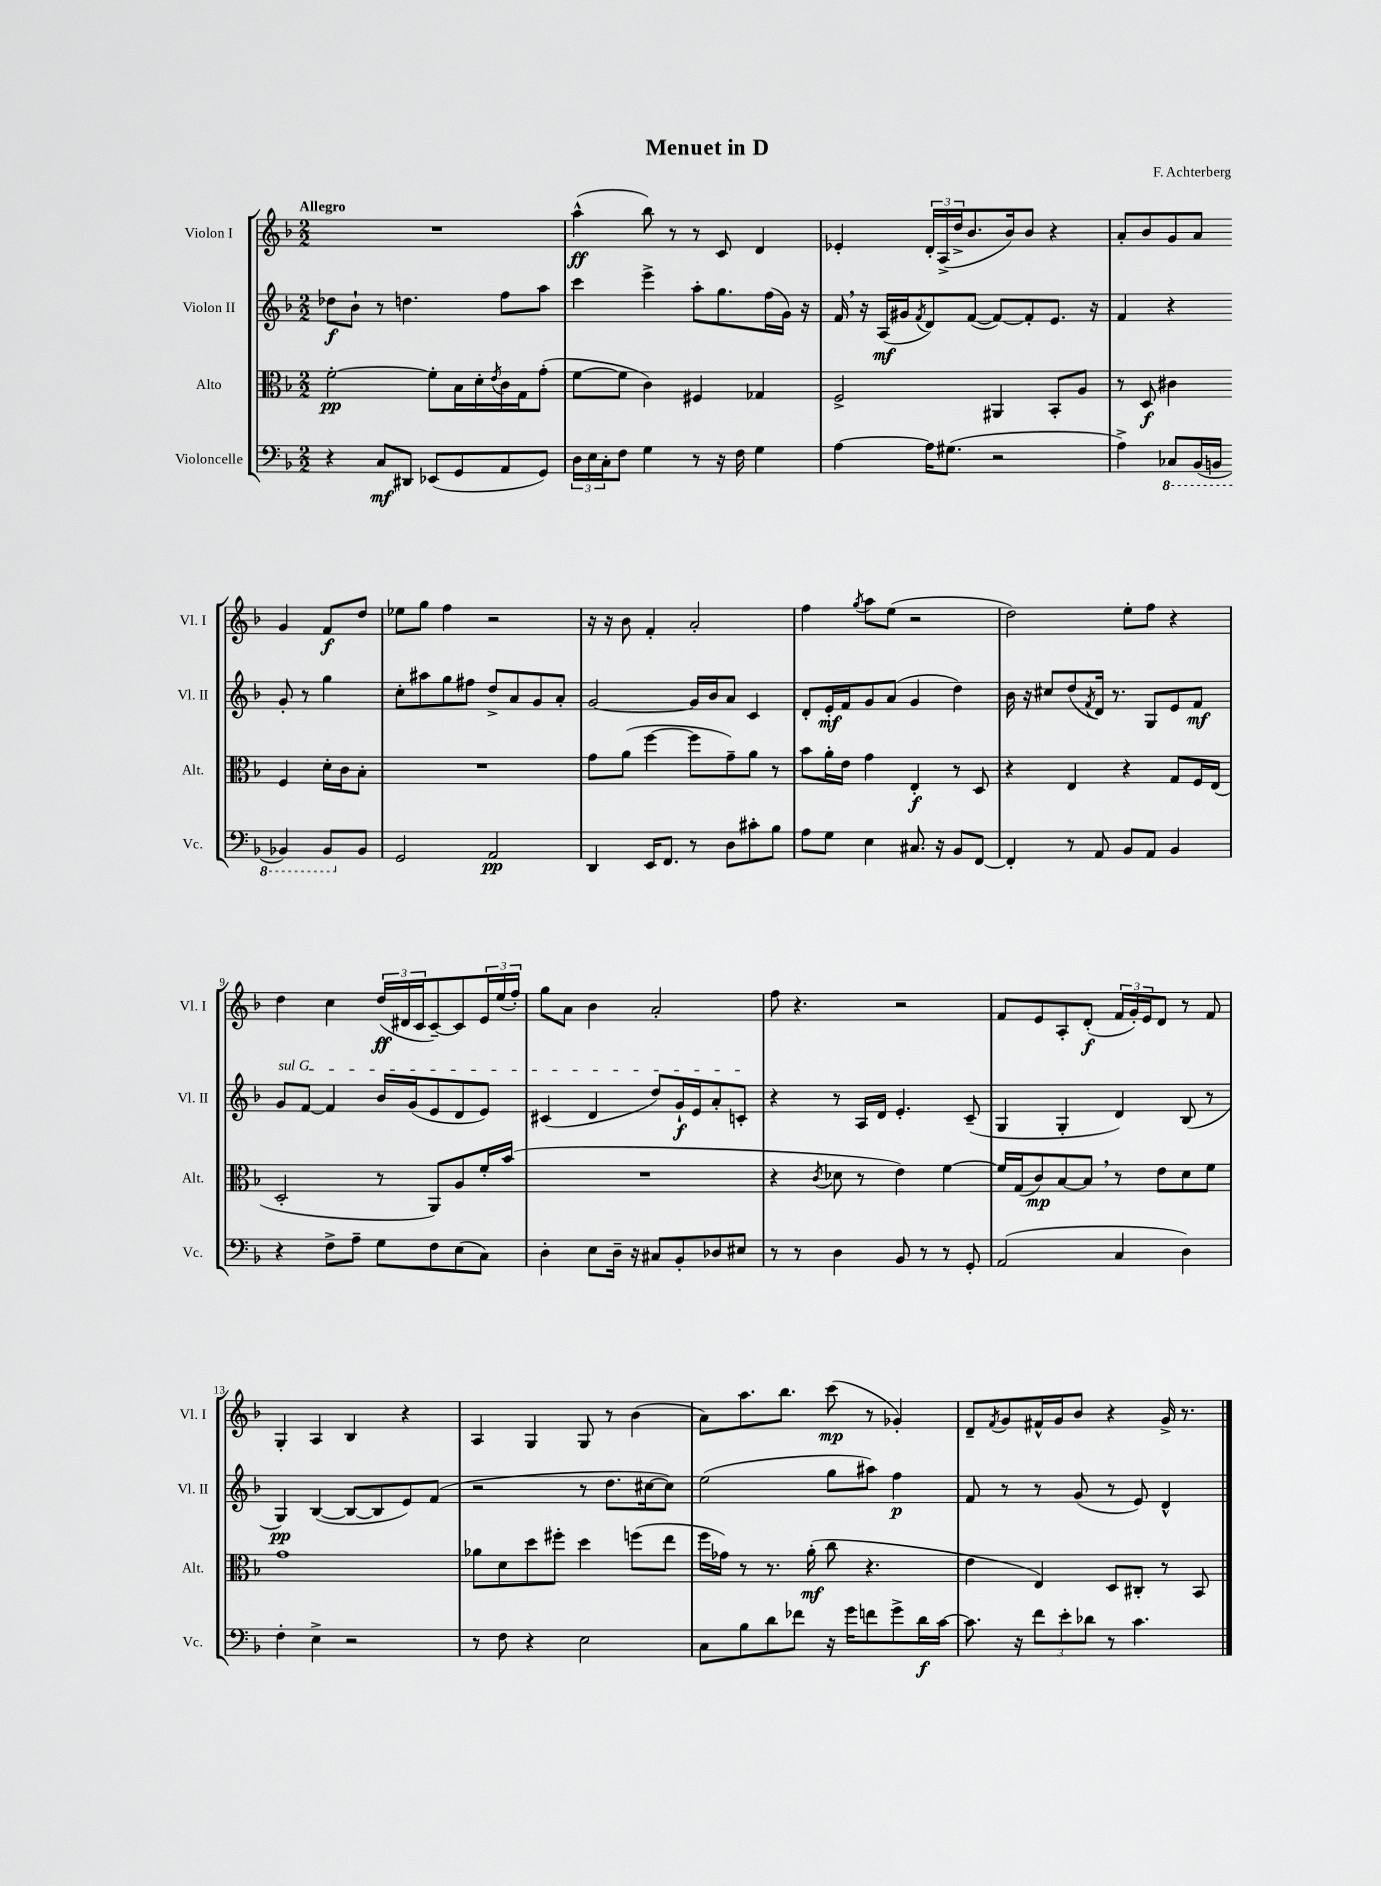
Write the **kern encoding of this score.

**kern	**dynam	**kern	**dynam	**kern	**dynam	**kern	**dynam
*part4	*part4	*part3	*part3	*part2	*part2	*part1	*part1
*staff4	*staff4	*staff3	*staff3	*staff2	*staff2	*staff1	*staff1
*I"Violoncelle	*	*I"Alto	*	*I"Violon II	*	*I"Violon I	*
*I'Vc.	*	*I'Alt.	*	*I'Vl. II	*	*I'Vl. I	*
*clefF4	*	*clefC3	*	*clefG2	*	*clefG2	*
*k[b-]	*	*k[b-]	*	*k[b-]	*	*k[b-]	*
*M2/2	*	*M2/2	*	*M2/2	*	*M2/2	*
=1	=1	=1	=1	=1	=1	=1	=1
!	!	!	!	!	!	!LO:TX:a:B:t=Allegro	!
4r	.	[2f'\	pp	8dd-X\L	f	1r	.
.	.	.	.	8b-`\J	.	.	.
8C/L	mf	.	.	8r	.	.	.
8DD#X/J	.	.	.	4.ddn\	.	.	.
(8EE-X/L	.	8f'\L]	.	.	.	.	.
8GG/	.	16B-\L	.	.	.	.	.
.	.	16d'\	.	.	.	.	.
.	.	8qe/	.	.	.	.	.
8AA/	.	16c\	.	8ff\L	.	.	.
.	.	16G\J	.	.	.	.	.
8GG/J)	.	(8g'\J	.	8aa\J	.	.	.
=2	=2	=2	=2	=2	=2	=2	=2
24D\LL	.	[8f\L	.	4ccc\	.	(4aa^^\	ff
24E\	.	.	.	.	.	.	.
24C'\J	.	.	.	.	.	.	.
8F\J	.	8f\J]	.	.	.	.	.
4G\	.	4c\)	.	4eee^\	.	8bb-\)	.
.	.	.	.	.	.	8r	.
8r	.	4F#X/	.	8aa'\L	.	8r	.
16r	.	.	.	8.gg\	.	8c/	.
16F\	.	.	.	.	.	.	.
4G\	.	4G-X/	.	.	.	4d/	.
.	.	.	.	(16ff\L	.	.	.
.	.	.	.	16g\JJ)	.	.	.
.	.	.	.	16r	.	.	.
=3	=3	=3	=3	=3	=3	=3	=3
[4A\	.	2F^/	.	16f,/	.	4e-X'/	.
.	.	.	.	16r	.	.	.
.	.	.	.	(16A/LL	mf	.	.
.	.	.	.	16g#X/J	.	.	.
.	.	.	.	8qf/	.	.	.
16A\KL]	.	.	.	8d/)	.	24d'/LL	.
.	.	.	.	.	.	(24A^/	.
(8.G#X\J	.	.	.	.	.	.	.
.	.	.	.	.	.	24dd^/J	.
.	.	.	.	([8f/J	.	8.b-/	.
2r	.	4AA#X/	.	8f/L_)	.	.	.
.	.	.	.	.	.	16b-/k)	.
.	.	.	.	8f'/]	.	8b-/J	.
.	.	8BB-'/L	.	8.e/J	.	4r	.
.	.	8A/J	.	.	.	.	.
.	.	.	.	16r	.	.	.
=4	=4	=4	=4	=4	=4	=4	=4
4A^\)	.	8r	.	4f/	.	8a'/L	.
.	.	8D/	f	.	.	8b-/	.
*8ba	*	*	*	*	*	*	*
8CC-X/L	.	4c#X\	.	4r	.	8g/	.
(16BBB-/L	.	.	.	.	.	8a/J	.
16BBBn/JJ	.	.	.	.	.	.	.
4BBB-X/)	.	4F/	.	8g'/	.	4g/	.
.	.	.	.	8r	.	.	.
8BBB-/L	.	16d'\LL	.	4gg\	.	8f/L	f
.	.	16c#\J	.	.	.	.	.
*X8ba	*	*	*	*	*	*	*
8BB-/J	.	8B-'\J	.	.	.	8dd/J	.
!!LO:LB:g=z
=5	=5	=5	=5	=5	=5	=5	=5
2GG/	.	1r	.	8cc'\L	.	8ee-X\L	.
.	.	.	.	8aa#X\	.	8gg\J	.
.	.	.	.	8gg\	.	4ff\	.
.	.	.	.	8ff#X\J	.	.	.
2AA/	pp	.	.	8dd^/L	.	2r	.
.	.	.	.	8a/	.	.	.
.	.	.	.	8g/	.	.	.
.	.	.	.	8a'/J	.	.	.
=6	=6	=6	=6	=6	=6	=6	=6
4DD/	.	8g\L	.	[2g/	.	16r	.
.	.	.	.	.	.	16r	.
.	.	(8a\J	.	.	.	8b-\	.
16EE/KL	.	[4ff\	.	.	.	4f'/	.
8.FF/J	.	.	.	.	.	.	.
8r	.	8ff\L]	.	16g/LL]	.	2a'/	.
.	.	.	.	16b-/J	.	.	.
8D\L	.	8g~\)	.	8a/J	.	.	.
8c#X'\	.	8a\J	.	4c/	.	.	.
8B-\J	.	8r	.	.	.	.	.
=7	=7	=7	=7	=7	=7	=7	=7
8A\L	.	8b-\L	.	8d'/L	.	4ff\	.
8G\J	.	16a'\L	.	16e'/L	mf	.	.
.	.	16e\JJ	.	16f/J	.	.	.
.	.	.	.	.	.	8qgg/	.
4E\	.	4g\	.	8g/	.	8aa\L	.
.	.	.	.	(8a/J	.	(8ee\J	.
8.C#X/	.	4E'/	f	4g/	.	2r	.
16r	.	.	.	.	.	.	.
8BB-/L	.	8r	.	4dd\)	.	.	.
[8FF/J	.	8D/	.	.	.	.	.
=8	=8	=8	=8	=8	=8	=8	=8
4FF'/]	.	4r	.	16b-\	.	2dd\)	.
.	.	.	.	16r	.	.	.
.	.	.	.	8cc#X/L	.	.	.
8r	.	4E/	.	(8dd/	.	.	.
.	.	.	.	8qf/	.	.	.
8AA/	.	.	.	16d/Jk)	.	.	.
.	.	.	.	8.r	.	.	.
8BB-/L	.	4r	.	.	.	8ee'\L	.
8AA/J	.	.	.	8G/L	.	8ff\J	.
4BB-/	.	8G/L	.	8e/	.	4r	.
.	.	16F/L	.	8f/J	mf	.	.
.	.	(16E/JJ	.	.	.	.	.
!!LO:LB:g=z
=9	=9	=9	=9	=9	=9	=9	=9
!	!	!	!	!LO:TX:a:i:t=sul G	!	!	!
4r	.	2D'/	.	8g/L	.	4dd\	.
.	.	.	.	[8f/J	.	.	.
8F^\L	.	.	.	4f/]	.	4cc\	.
8A~\J	.	.	.	.	.	.	.
8G\L	.	8r	.	16b-/LL	.	(24dd/LL	ff
.	.	.	.	.	.	24d#X/	.
.	.	.	.	(16g/J	.	.	.
.	.	.	.	.	.	24c/J	.
8F\	.	8AA/L)	.	8e/	.	[8c~/)	.
(8E\	.	8A/	.	8d/	.	8c/]	.
8C\J)	.	16f'/L	.	8e/J)	.	24e/L	.
.	.	.	.	.	.	(24ee/	.
.	.	(16b-/JJ	.	.	.	.	.
.	.	.	.	.	.	24ff'/JJ)	.
=10	=10	=10	=10	=10	=10	=10	=10
4D'\	.	1r	.	(4c#X/	.	8gg\L	.
.	.	.	.	.	.	8a\J	.
8E\L	.	.	.	4d/	.	4b-\	.
16D~\Jk	.	.	.	.	.	.	.
16r	.	.	.	.	.	.	.
8C#X/L	.	.	.	8dd/L)	.	2a'/	.
8BB-'/	.	.	.	16g`/L	f	.	.
.	.	.	.	16e/J	.	.	.
8D-X/	.	.	.	8a'/	.	.	.
8E#X/J	.	.	.	8cn'/J	.	.	.
=11	=11	=11	=11	=11	=11	=11	=11
8r	.	4r	.	4r	.	8ff\	.
8r	.	.	.	.	.	4.r	.
.	.	8qc/	.	.	.	.	.
4D\	.	8d-X\	.	8r	.	.	.
.	.	8r	.	16A/LL	.	.	.
.	.	.	.	16d/JJ	.	.	.
8BB-/	.	4e\)	.	4.e'/	.	2r	.
8r	.	.	.	.	.	.	.
8r	.	[4f\	.	.	.	.	.
8GG'/	.	.	.	(8c~/	.	.	.
=12	=12	=12	=12	=12	=12	=12	=12
(2AA/	.	16f/LL]	.	4G/	.	8f/L	.
.	.	(16G/J	.	.	.	.	.
.	.	8c/)	mp	.	.	8e/	.
.	.	[8B-/	.	4G'/	.	8A'/	.
.	.	8B-,/J]	.	.	.	(8d'/J	f
4C/	.	8r	.	4d/)	.	24f/LL	.
.	.	.	.	.	.	24g'/)	.
.	.	.	.	.	.	24e/J	.
.	.	8e\L	.	.	.	8d/J	.
4D\)	.	8d\	.	(8B-/	.	8r	.
.	.	8f\J	.	8r	.	8f/	.
!!LO:LB:g=z
=13	=13	=13	=13	=13	=13	=13	=13
4F'\	.	1g	.	4G/)	pp	4G'/	.
4E^\	.	.	.	([4B-/	.	4A/	.
2r	.	.	.	8B-/L_	.	4B-/	.
.	.	.	.	8B-/]	.	.	.
.	.	.	.	8e/)	.	4r	.
.	.	.	.	(8f/J	.	.	.
=14	=14	=14	=14	=14	=14	=14	=14
8r	.	8a-X\L	.	2r	.	4A/	.
8F\	.	8d\	.	.	.	.	.
4r	.	8dd\	.	.	.	4G/	.
.	.	8ff#X'\J	.	.	.	.	.
2E\	.	4dd\	.	8r	.	8G/	.
.	.	.	.	8.dd\L	.	8r	.
.	.	(8ffn\L	.	.	.	(4b-\	.
.	.	.	.	[16cc#X\k	.	.	.
.	.	8ee\J	.	8cc#\J])	.	.	.
=15	=15	=15	=15	=15	=15	=15	=15
8C\L	.	16ff\LL	.	(2ee\	.	8a\L)	.
.	.	16g-X\JJ)	.	.	.	.	.
8B-\	.	8r	.	.	.	8.aa\	.
8d\	.	8.r	.	.	.	.	.
.	.	.	.	.	.	8.bb-\J	.
8f-X\J	.	.	.	.	.	.	.
.	.	(16a'\	mf	.	.	.	.
16r	.	8cc\	.	8gg\L	.	(8ccc\	mp
16g\KL	.	.	.	.	.	.	.
8fn\	.	4.r	.	8aa#X\J)	.	8r	.
8g^\	.	.	.	4ff\	p	4g-X'/)	.
16d\L	f	.	.	.	.	.	.
[16c\JJ	.	.	.	.	.	.	.
=16	=16	=16	=16	=16	=16	=16	=16
8.c\]	.	4e\	.	8f/	.	8d~/L	.
.	.	.	.	.	.	8qf/	.
.	.	.	.	8r	.	8g/	.
16r	.	.	.	.	.	.	.
12f\L	.	4E/)	.	8r	.	16f#X^^/L	.
.	.	.	.	.	.	16g/J	.
12e'\	.	.	.	.	.	.	.
.	.	.	.	(8g/	.	8b-/J	.
12d-X\J	.	.	.	.	.	.	.
8r	.	8D/L	.	8r	.	4r	.
4.c\	.	8C#X'/J	.	8e/)	.	.	.
.	.	8r	.	4d^^/	.	16g^/	.
.	.	.	.	.	.	8.r	.
.	.	8BB-/	.	.	.	.	.
==	==	==	==	==	==	==	==
*-	*-	*-	*-	*-	*-	*-	*-
